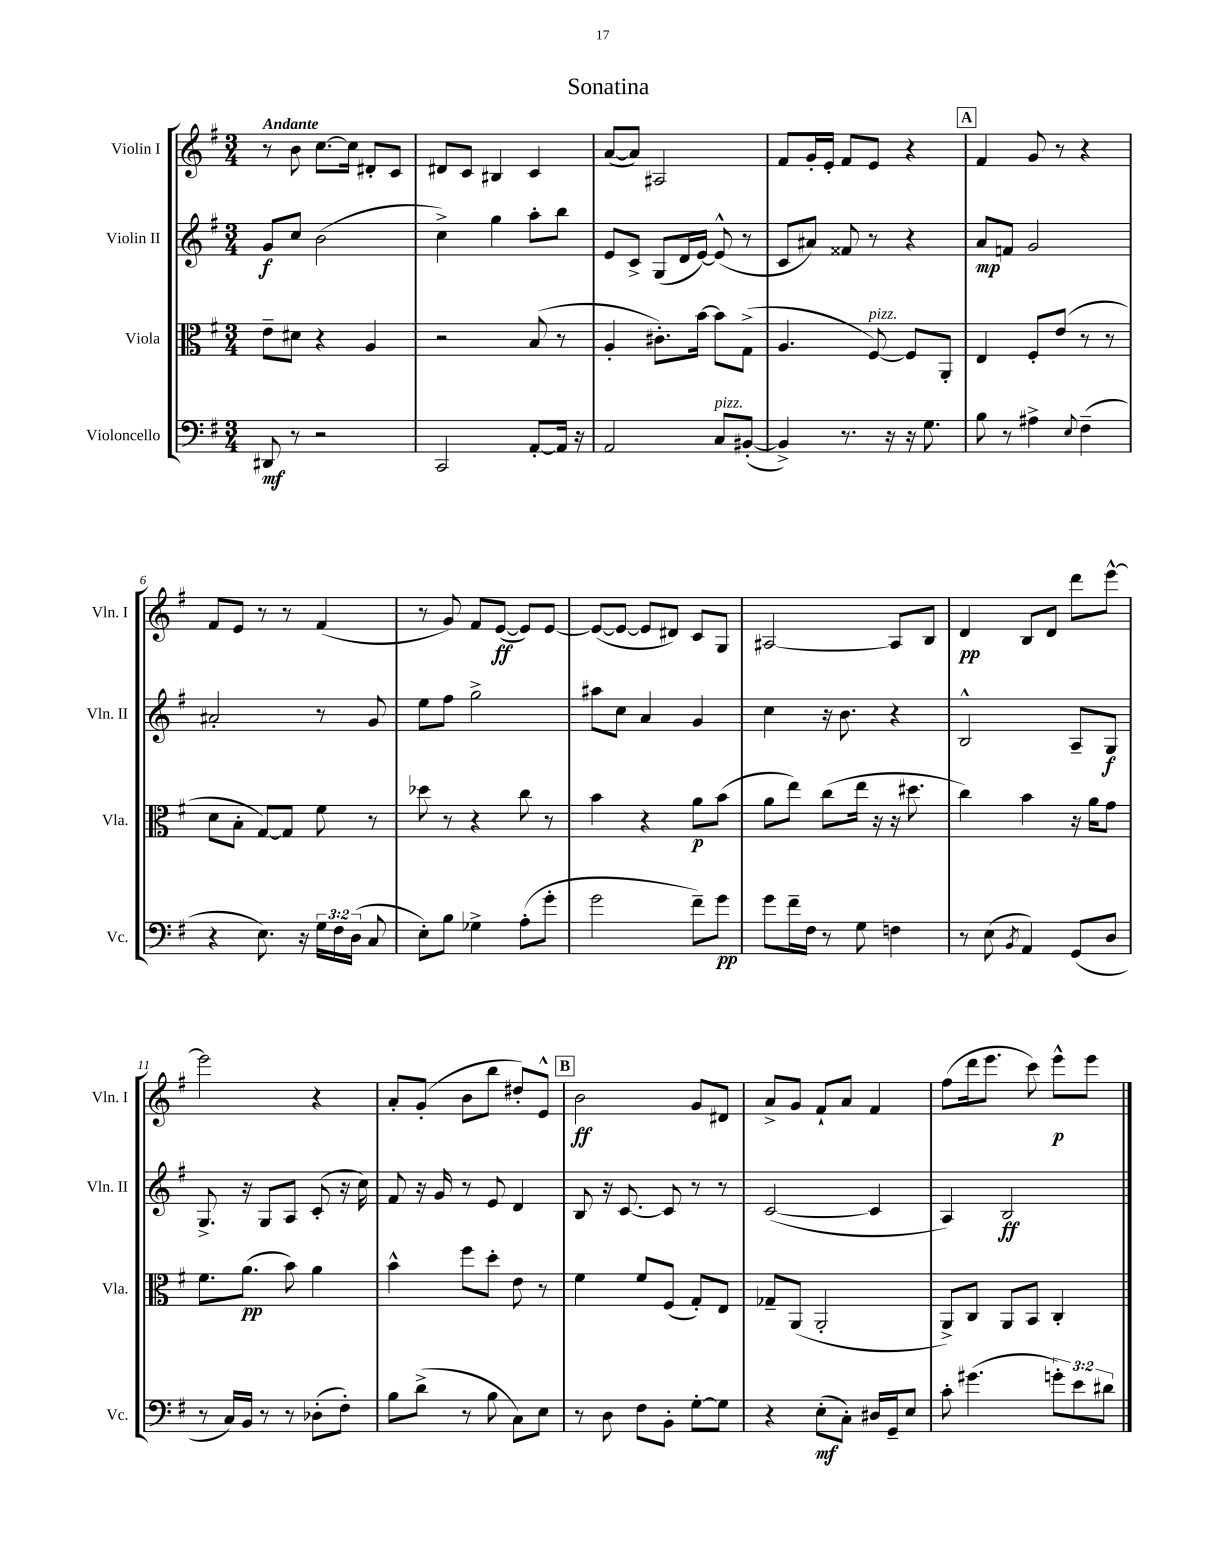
\header { title = "Sonatina" }
<<
\new StaffGroup <<
\new Staff = "s0" \with { instrumentName = "Violin I" shortInstrumentName = "Vln. I" } {
    \clef treble \key g \major \numericTimeSignature \time 3/4 \tempo "Andante"
    \autoBeamOff r8 b'8 c''8.[~ c''16] dis'8[-. c'8] |
    dis'8[ c'8] bis4 c'4 |
    a'8[~( a'8]) ais2 |
    fis'8[ g'16-. e'16]-. fis'8[ e'8] r4 |
    \mark \markup { \box "A" } fis'4 g'8 r8 r4 |
    fis'8[ e'8] r8 r8 fis'4( |
    r8 g'8) fis'8[ e'8]~\ff( e'8[) e'8]~ |
    e'8[~( e'8]~ e'8[ dis'8]) c'8[ g8] |
    ais2~ ais8[ b8] |
    d'4\pp b8[ d'8] d'''8[ e'''8]~-^ |
    e'''2 r4 |
    a'8[-. g'8]-.( b'8[ b''8] dis''8[-.) e'8]-^ |
    \mark \markup { \box "B" } b'2\ff g'8[ dis'8] |
    a'8[-> g'8] fis'8[-! a'8] fis'4 |
    fis''8[( d'''16 e'''8.] c'''8) e'''8[-^\p e'''8] \bar "|." |
}
\new Staff = "s1" \with { instrumentName = "Violin II" shortInstrumentName = "Vln. II" } {
    \clef treble \key g \major \numericTimeSignature \time 3/4
    \autoBeamOff g'8[\f c''8] b'2( |
    c''4->) g''4 a''8[-. b''8] |
    e'8[ c'8]-> g8[( d'16 e'16]~) e'8-^( r8 |
    c'8[ ais'8]) fisis'8 r8 r4 |
    \mark \markup { \box "A" } a'8[\mp f'8] g'2 |
    ais'2-. r8 g'8 |
    e''8[ fis''8] g''2-> |
    ais''8[ c''8] a'4 g'4 |
    c''4 r16 b'8. r4 |
    b2-^ a8[-- g8]\f |
    g8.-> r16 g8[ a8] c'8-.( r16 c''16) |
    fis'8 r16 g'16 r8 e'8 d'4 |
    \mark \markup { \box "B" } b8 r16 c'8.~ c'8 r8 r8 |
    c'2~( c'4 |
    a4) b2\ff \bar "|." |
}
\new Staff = "s2" \with { instrumentName = "Viola" shortInstrumentName = "Vla." } {
    \clef alto \key g \major \numericTimeSignature \time 3/4
    \autoBeamOff e'8[-- dis'8] r4 a4 |
    r2 b8( r8 |
    a4-. cis'8.[-.) b'16]~ b'8[ g8]->( |
    a4. fis8~^\markup { \italic "pizz." }) fis8[ a,8]-. |
    \mark \markup { \box "A" } e4 fis8[-. e'8]( r8 r8 |
    d'8[ b8]-. g8[~) g8] fis'8 r8 |
    des''8 r8 r4 c''8 r8 |
    b'4 r4 a'8[\p b'8]( |
    a'8[ e''8]) c''8[( e''16] r16 r16 dis''8. |
    c''4) b'4 r16 a'16[ g'8] |
    fis'8.[ a'8.]\pp( b'8) a'4 |
    b'4-^ fis''8[ d''8]-. e'8 r8 |
    \mark \markup { \box "B" } fis'4 fis'8[ fis8]( g8[-.) e8] |
    ges8[-- a,8]( a,2-. |
    a,8[->) c8] a,8[ b,8] c4-. \bar "|." |
}
\new Staff = "s3" \with { instrumentName = "Violoncello" shortInstrumentName = "Vc." } {
    \clef bass \key g \major \numericTimeSignature \time 3/4 \override Staff.TupletNumber.text = #tuplet-number::calc-fraction-text
    \autoBeamOff dis,8\mf r8 r2 |
    c,2 a,8[~-. a,16] r16 |
    a,2 c8[^\markup { \italic "pizz." } bis,8]~-.( |
    bis,4->) r8. r16 r16 g8. |
    \mark \markup { \box "A" } b8 r8 ais4-> \appoggiatura { e8 } fis4--( |
    r4 e8.) r16 \tuplet 3/2 { g16[ fis16 d16]( } c8 |
    e8[-.) b8] ges4-> a8[-.( g'8]-. |
    g'2 fis'8[--) g'8]\pp |
    g'8[ fis'16-- fis16] r8 g8 f4 |
    r8 e8( \acciaccatura { b,8 } a,4) g,8[( d8] |
    r8 c16[) b,16] r8 r8 des8[-.( fis8]-.) |
    b8[ d'8]->( r8 b8 c8[) e8] |
    \mark \markup { \box "B" } r8 d8 fis8[ b,8]-. g8[~-. g8] |
    r4 e8[-.\mf( c8]-.) dis16[ g,16-- e8] |
    c'8-. gis'4.( \tuplet 3/2 { g'8[-.) e'8 dis'8] } \bar "|." |
}
>>
>>
